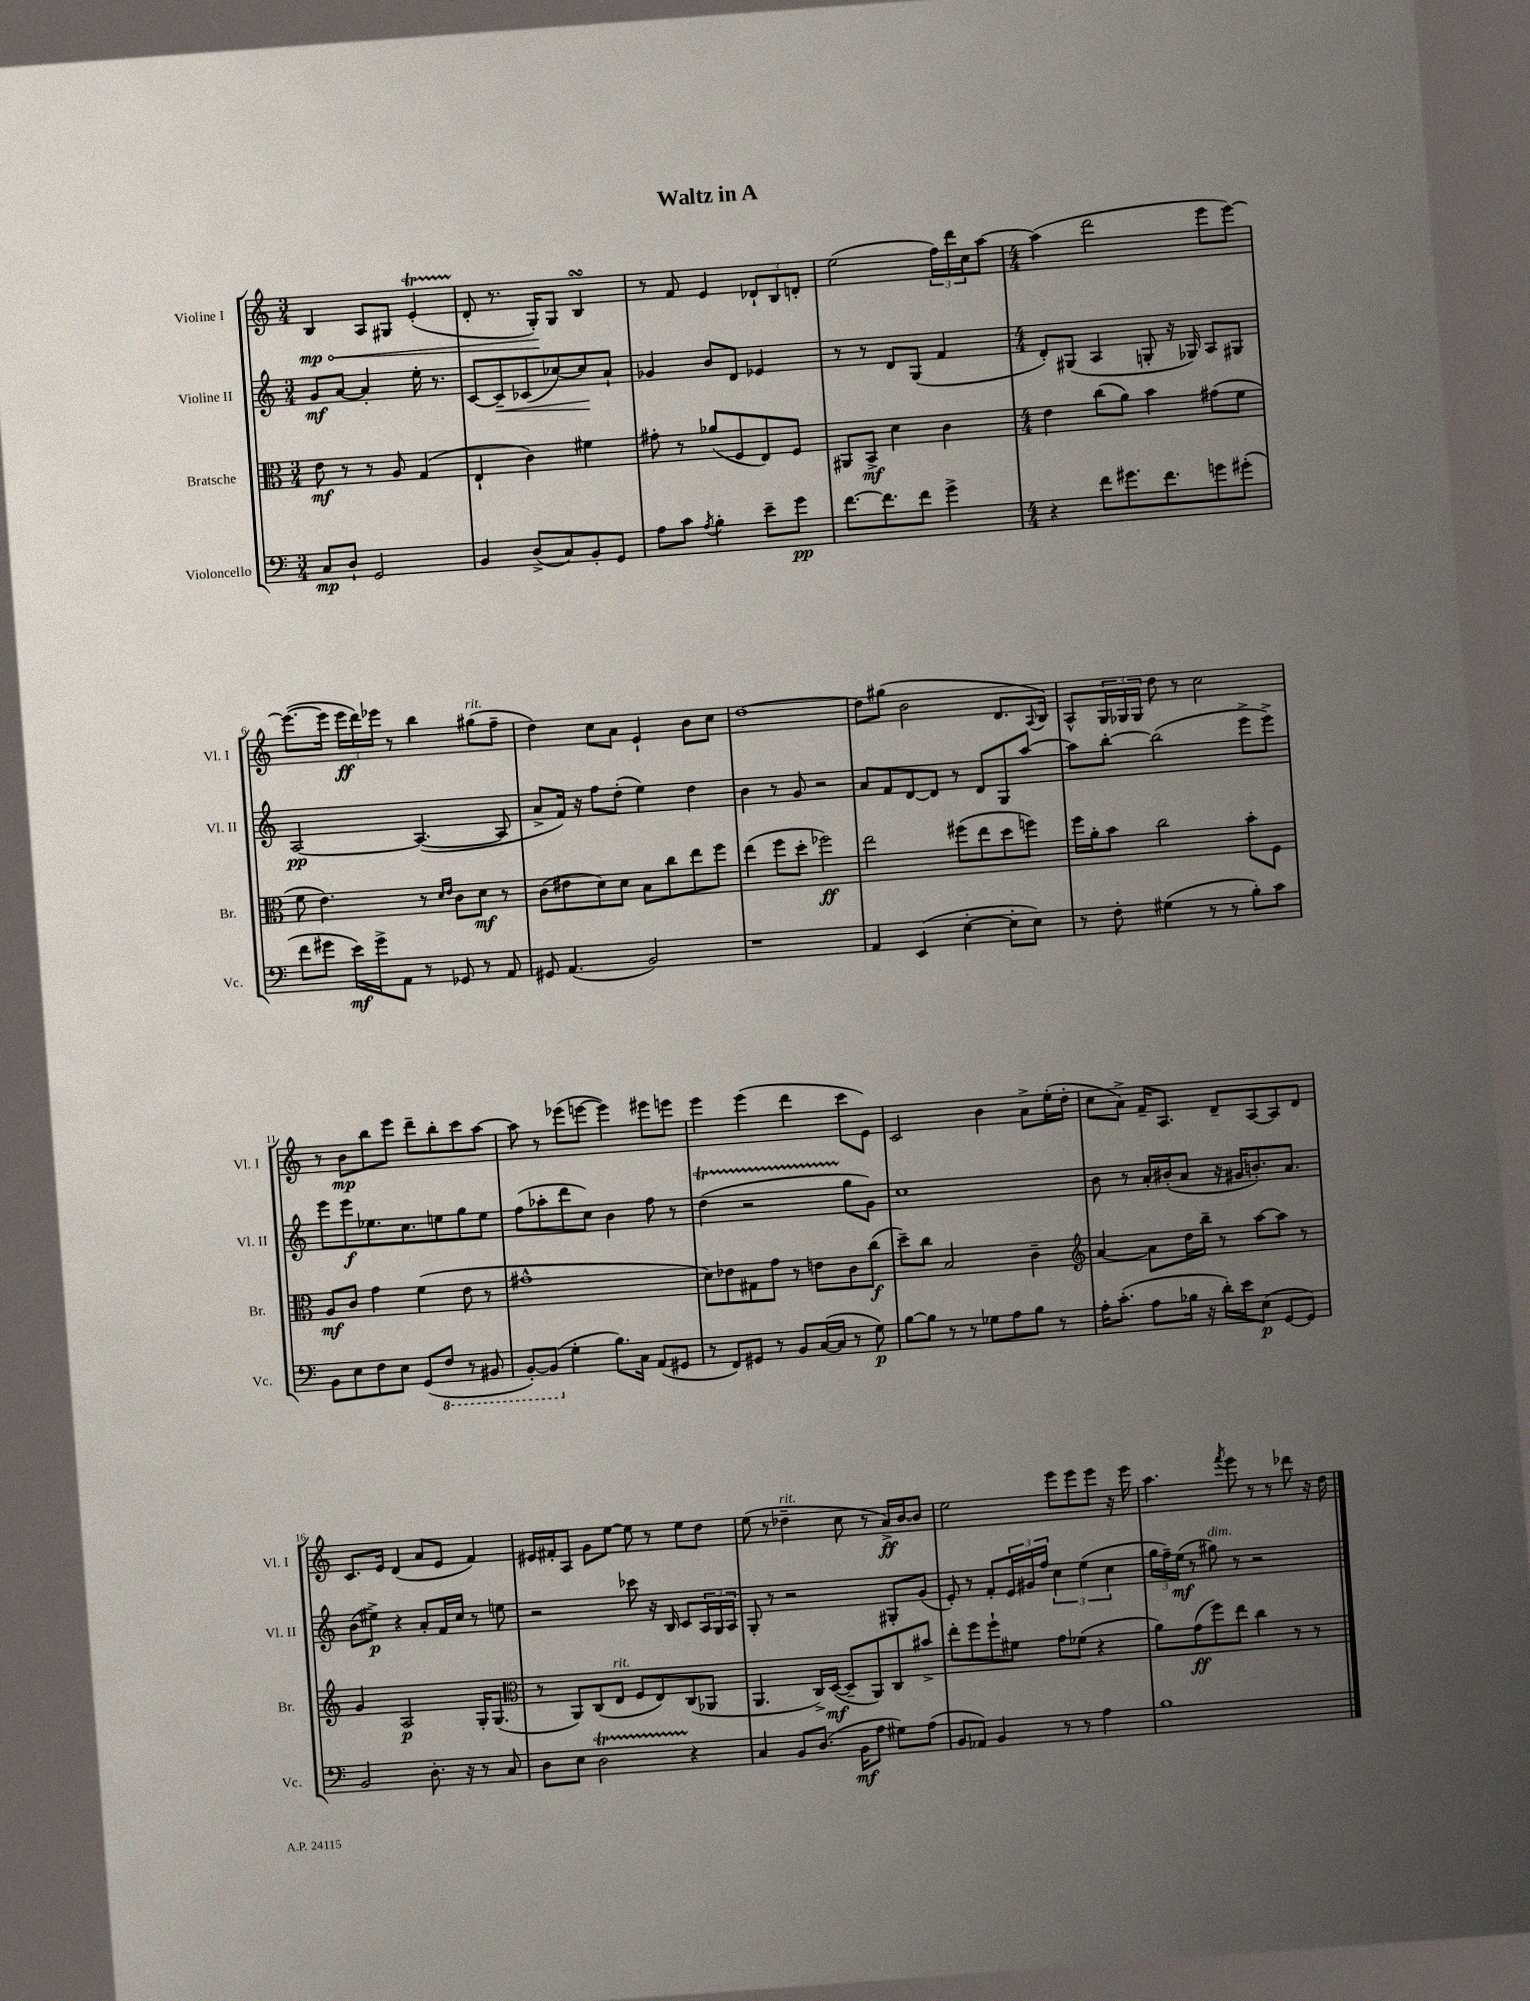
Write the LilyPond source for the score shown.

\header { title = "Waltz in A" }
<<
\new StaffGroup <<
\new Staff = "s0" \with { instrumentName = "Violine I" shortInstrumentName = "Vl. I" } {
    \clef treble \key c \major \numericTimeSignature \time 3/4
    \once \override Hairpin.circled-tip = ##t b4\mp\< a8 gis8 e'4-.\startTrillSpan( |
    d'8-.\stopTrillSpan r8. g16-.\!) g8 b4\turn |
    r8 f'8 e'4 \tuplet 3/2 { des'8-! b8 d'8-. } |
    e''2( \tuplet 3/2 { f''16) d'''16 c''16 } a''8~ |
    \numericTimeSignature \time 4/4 a''4( d'''2 e'''8 e'''8~) |
    e'''8.~( e'''16 \tuplet 3/2 { e'''16\ff d'''16) ees'''16 } r8 b''4 gis''8^\markup { \italic "rit." }( f''8-- |
    d''4) c''8 a'8 e'4-! b'8 c''8 |
    d''1~ |
    d''8 gis''8( b'2 d'8. \appoggiatura { a8 } b16) |
    a8-^ \tuplet 3/2 { g16 ges16 ges16 } d''8 r8 c''2 |
    r8 b'8\mp b''8 e'''8 d'''8-- b''8-. c'''8 a''8~ |
    a''8 r8 ees'''8( e'''8~ e'''4) eis'''8 e'''8 |
    e'''4 e'''4( d'''4 c'''8 e'8) |
    c'2 b'4 a'8-> e''16-.( d''16-. |
    c''8 a'8->) f'16-- a8. d'8-- a8~ a8 d'8 |
    c'8. e'16 d'4( a'8 e'8 f'4) |
    eis'16 fis'16-. a8 g'8 e''8~ e''8 r8 e''8 d''8 |
    e''8( r8 des''4--^\markup { \italic "rit." } c''8 r8 a'16->\ff) b'16~ b'8 |
    e''2 e'''8 e'''8 e'''8 r16 e'''16 |
    a''4. \acciaccatura { f'''8 } e'''8 r8 r8 des'''8 r16 d''16 \bar "|." |
}
\new Staff = "s1" \with { instrumentName = "Violine II" shortInstrumentName = "Vl. II" } {
    \clef treble \key c \major \numericTimeSignature \time 3/4
    g'8\mf a'8~ a'4-. e''16-. r8. |
    c'8~ c'8--\< ces'8( ces''8~) ces''8\! a'8-! |
    ges'4 b'8 d'8 ees'4 |
    r8 r8 d'8 g8( f'4 |
    \numericTimeSignature \time 4/4 d'8-.) gis8( a4 g8-. r16 ges16) a8 gis8 |
    a2~\pp a4.~( a8 |
    a'8-> f'16) r16 f''8 d''8-.( e''4) d''4 |
    b'4 r8 g'8 r2 |
    a'8 f'8 d'8~ d'8 r8 d'8 g8 a''8~ |
    a''8 b''8~-. b''2( e'''8-> e'''8->) |
    e'''8 e'''8\f ees''8. c''8. e''8 g''8 e''8 |
    f''8( aes''8-. d'''8 c''8) b'4 f''8 r8 |
    d''4\startTrillSpan( r2 g''8\stopTrillSpan g'8) |
    c''1 |
    b'8 r8 a'16-. bis'16-.( a'8 r16 gis'16 b'8.-.) a'8. |
    b'8( eis''8->\p) r4 a'8-. f'16 c''16 r8 e''8 |
    r2 ces'''8 r16 b16 c'8 \tuplet 3/2 { a16 g16 a16 } |
    g8-. r8 r2 gis8-. g'8( |
    e'8-.) r8 f'8-. \tuplet 3/2 { e'16 gis'16 f''16 } \tuplet 3/2 { c''4 e''4( c''4 } |
    \tuplet 3/2 { g''16 f''16--) e''16\mf( } r8 gis''8^\markup { \italic "dim." }) r8 r2 \bar "|." |
}
\new Staff = "s2" \with { instrumentName = "Bratsche" shortInstrumentName = "Br." } {
    \clef alto \key c \major \numericTimeSignature \time 3/4
    e'8\mf r8 r8 a8 g4( |
    e4-! c'4) fis'4 |
    gis'8-. r8 aes'8( f8 e8) f8 |
    ais,8 b,8->\mf d'4 c'4 |
    \numericTimeSignature \time 4/4 e'4 c''8( a'8) b'4 gis'8( f'8 |
    f'8 e'4.) r8 \grace { d'16 e'16 } c'8 d'8\mf r8 |
    c'8( eis'8 d'8) d'8 b8 c''8 e''8 f''8 |
    e''4( f''8 d''8-. fes''2\ff) |
    e''2 fis''8( e''8 d''8 f''8) |
    f''16 a'16-. b'8 c''2 b'8-. f8 |
    a8\mf c'8 g'4 f'4( e'8 r8 |
    gis'1-^ |
    d'8) ees'8 gis8 g'8 r8 e'8 c'8 c''8\f( |
    d''8--) c''8 b2 c'4-- |
    \clef treble a'4~ a'8 d''16 b''16-- r8 a''8~ a''8 r8 |
    g'4 a2\p g16-. g8.( |
    \clef alto r8 a,8) c8( e8^\markup { \italic "rit." } f8 e8) c8( aes,8 |
    a,4. c16->) d16~\mf( d8-- a,8) c8 bis'8-> |
    e''8-. f''8 f''8-! fis'8 g'8 fes'8( r4 |
    a'8) g'8\ff( f''8) e''8 c''4 r8 r8 \bar "|." |
}
\new Staff = "s3" \with { instrumentName = "Violoncello" shortInstrumentName = "Vc." } {
    \clef bass \key c \major \numericTimeSignature \time 3/4
    c8\mp d8-! g,2 |
    b,4 d8->( c8) b,8-. g,8 |
    a8 c'8 \acciaccatura { a8 } b4-. e'8-- g'8\pp |
    f'8.~ f'8. f'8 g'4-> |
    \numericTimeSignature \time 4/4 r4 f'8 gis'8. f'8. g'8 gis'8-.( |
    f'8 gis'8 e'16\mf) gis'16-> a,8 r8 ges,8 r8 a,8 |
    gis,8 a,4.( b,2) |
    r1 |
    a,4 e,4( e4~-. e8-. e8) |
    r8 f8-. gis4( r8 r8 b8-.) c'8 |
    b,8 e8 f8 e8 g,8( \ottava #-1 f,8 r8 bis,,8 |
    b,,8~-.) b,,8( \ottava #0 g4-. b8.) c16 a,8( gis,8 |
    r8 f,8) gis,8 r8 b,8 c16~( c16 r8 g8\p) |
    b8~ b8 r8 r8 ges8 a8 b8 r8 |
    a16-. c'8.-.( a8 bes16 r16 d'16-.) e'16 e8\p( g,8~ g,8) |
    b,2 d8.-. r16 r8 c8 |
    d8 e8 d2\startTrillSpan r4\stopTrillSpan |
    c4 b,8 d8.( b,16\mf a8 gis8) a8( |
    b,8 aes,8) b,4 r8 r8 a4 |
    b1 \bar "|." |
}
>>
>>
